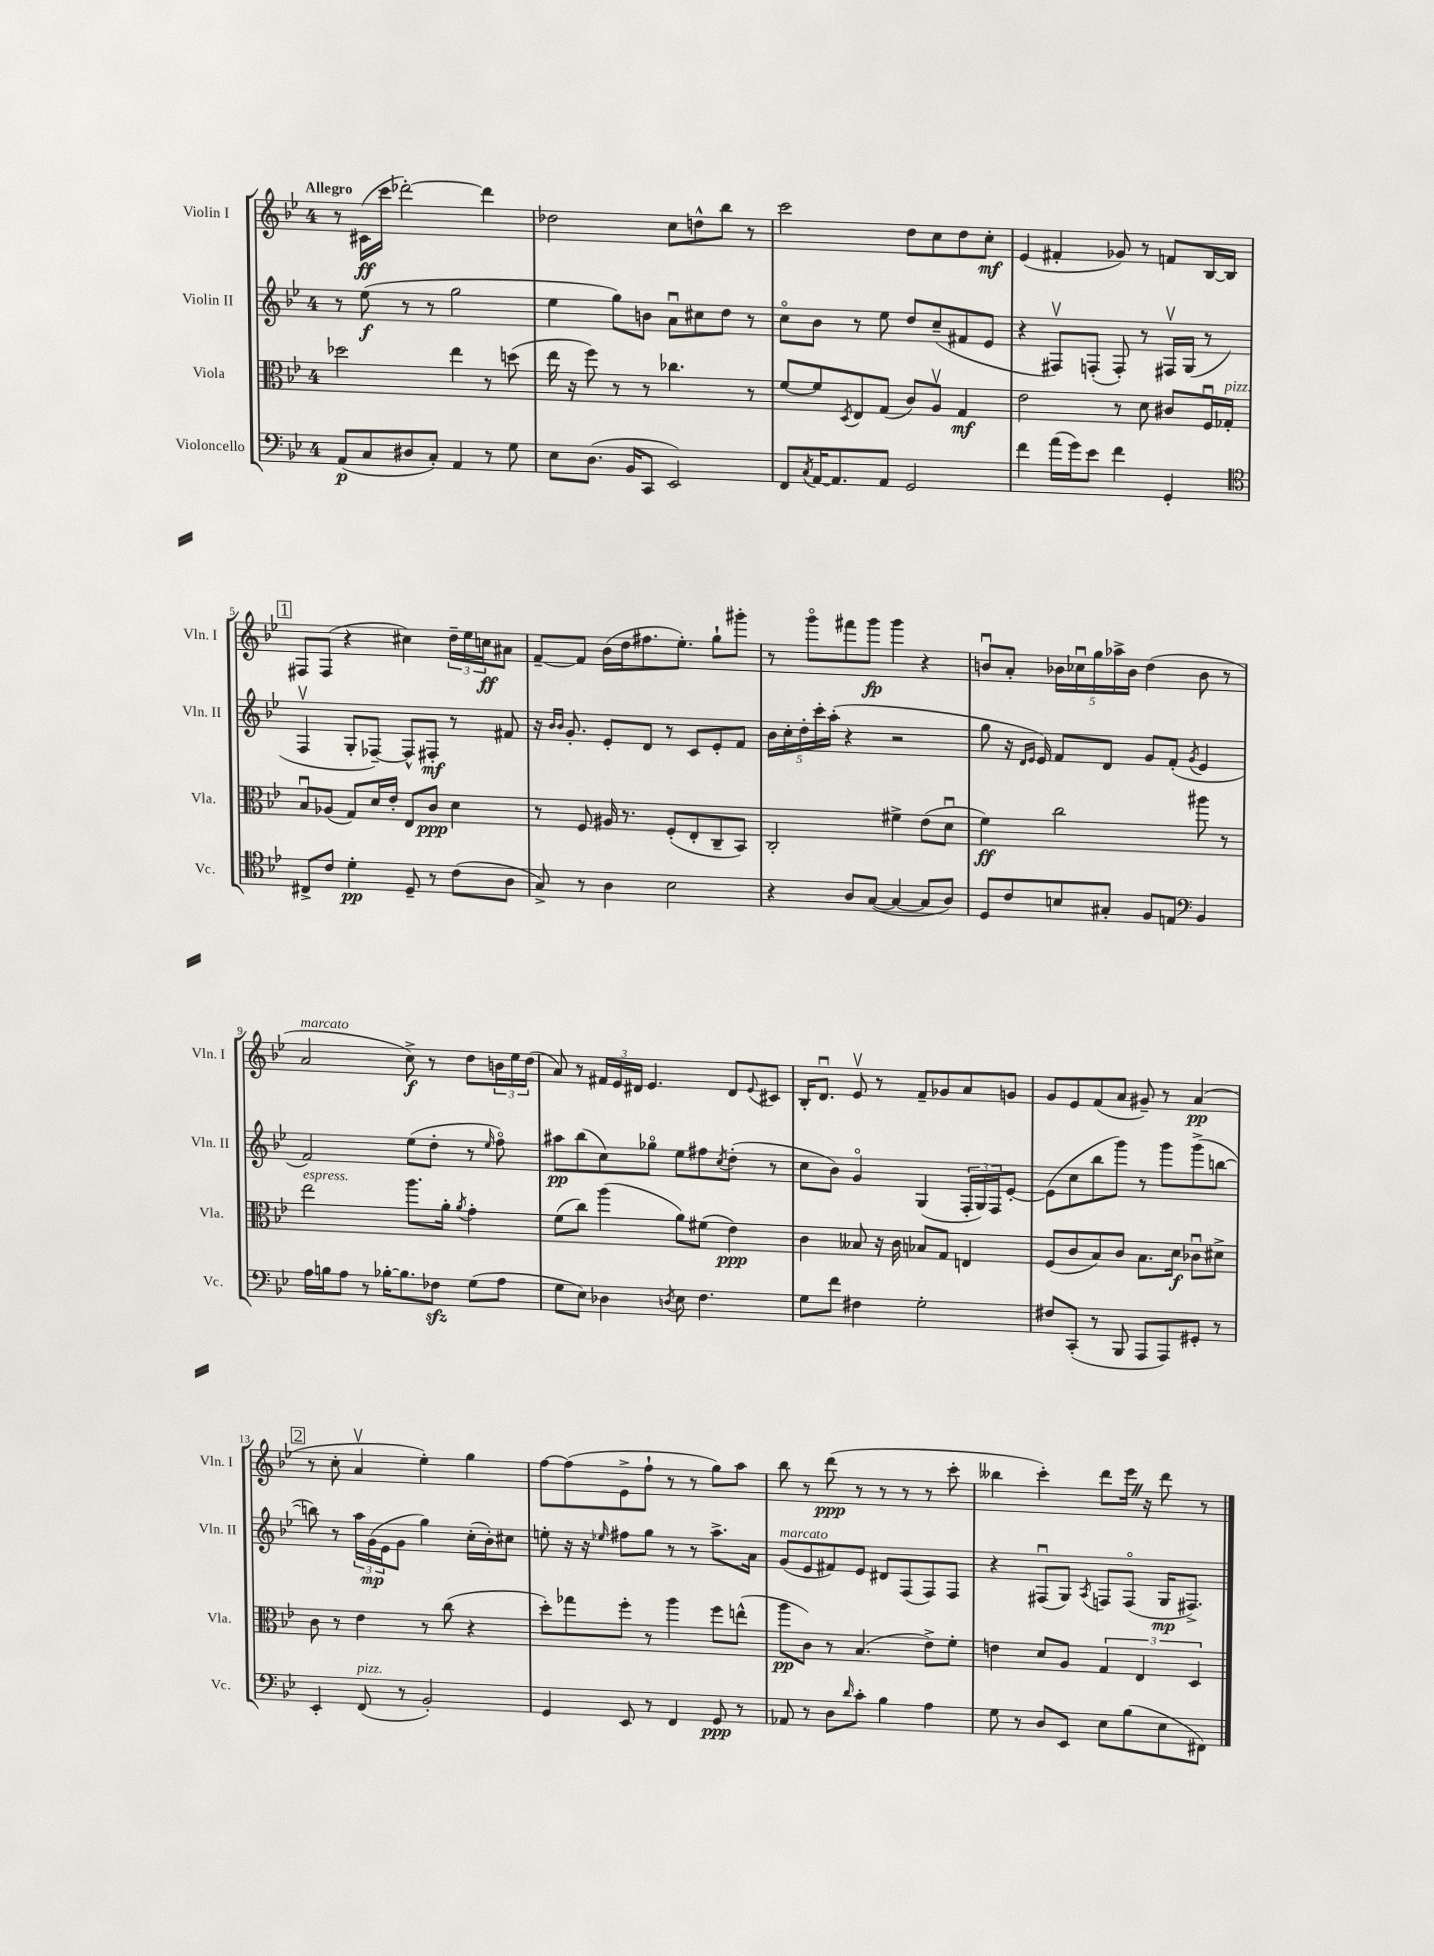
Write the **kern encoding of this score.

**kern	**kern	**kern	**kern
*staff4	*staff3	*staff2	*staff1
*clefF4	*clefC3	*clefG2	*clefG2
*k[b-e-]	*k[b-e-]	*k[b-e-]	*k[b-e-]
*M4/4	*M4/4	*M4/4	*M4/4
(8AA	2dd-	8r	8r
8C	.	(8ee-	(16c#
.	.	.	16ccc
8D#	.	8r	[2ddd-')
8C')	.	8r	.
4AA	4ee-	2gg	.
8r	8r	.	4ddd-]
8G	(8dd	.	.
=	=	=	=
8E-	16ee-	4ee-	2dd-
.	16r	.	.
(8.D	8ff)	.	.
.	8r	8gg)	.
16BB-	.	.	.
8CC	8r	8b	.
2EE-)	4.cc-	8au	8cc
.	.	8cc#	8dd^^
.	.	8dd	8bb-
.	8r	8r	8r
=	=	=	=
8FF	[8f	8cco	2ccc
8qC	.	.	.
[16AA	8f]	8b-	.
8.AA]	.	.	.
.	8qD	.	.
.	8E-	8r	.
8AA	(8G	8ee-	.
2GG	8c)	8dd	8dd
.	8Av	(8cc~	8cc
.	4G	8f#	8dd
.	.	8e-	8cc'
=	=	=	=
4f	2e-	4r	(4e-
(16a	.	8F#v)	4f#'
16g)	.	.	.
8e-	.	(8F'	.
4f	8r	8F')	8g-)
.	8d	8r	8r
4GG'	8c#	16F#v	8f
.	.	(16G	.
.	16Fu	8r	[16B-
.	16G-'	.	16B-]
=	=	=	=
*clefC4	*	*	*
8C#^	8B-u	4Fv	8F#
8c	(8A-	.	(8F#
4d'	8G)	8G'	4r
.	16d	[8F-~)	.
.	16e-'	.	.
8D~	8E-	8F-^^]	4cc#)
8r	8c	8F#'	.
(8c	4d	8r	24dd~
.	.	.	24ee-
.	.	.	24cc
8A	.	8f#	8a#
=	=	=	=
8G^)	8r	16r	[8f~
.	.	16qqb-	.
.	.	16qqb-	.
.	.	8.g'	.
8r	8F	.	8f]
4A	16A#	8e-'	(16b-
.	8.r	.	16dd
.	.	8d	8.ff#
2B-	(8F'	8r	.
.	.	.	8.ee-')
.	8E-'	8c	.
.	8C~	8e-'	8gg`
.	8BB-)	8f	8ggg#'
=	=	=	=
4r	2C'	20b-	8r
.	.	20cc'	.
.	.	20dd'	.
.	.	.	8gggo
.	.	20ccc'	.
.	.	(20aa'	.
8A	.	4r	8fff#
([8G	.	.	8ggg
4G_	4f#^	2r	4ggg
8G]	(8e-	.	4r
8A)	8du	.	.
=	=	=	=
8D	4f)	8gg	8bu
8c	.	16r	8a'
.	.	16qqd	.
.	.	16qqe-	.
.	.	16e-)	.
8B	2cc	8f	20b-
.	.	.	20cc-u
.	.	.	20gg
8G#'	.	8d	.
.	.	.	20aa-^
.	.	.	20b-
8F	.	8g	(4dd
8E	.	(8f'	.
*clefF4	*	*	*
.	.	8qg	.
4BB-	8aa#	4e-	8b-
.	8r	.	8r
=	=	=	=
16A	2ee-	2f)	2a
16B	.	.	.
8A	.	.	.
8r	.	.	.
[16B-'	.	.	.
8.B-]	.	.	.
.	8.aa	(8ee-	8cc^)
8F-	.	8dd'	8r
.	16a'	.	.
.	8qa	.	.
(8G	4g'	8r	8dd
.	.	16qqee-	.
8A	.	8ffo)	24b
.	.	.	24ee-
.	.	.	(24dd
=	=	=	=
8G	(8f	8aa#	8a)
8E-)	8cc)	(8bb-	8r
4D-	(4aa	8cc)	24f#
.	.	.	24e-
.	.	.	24d#
.	.	8gg-o	4.e-
8qD	.	.	.
8E-	8a)	8ee-	.
4.F	(8f#	8ff#	.
.	.	8qcc	.
.	4e-)	(8dd'	8d#
.	.	.	8qqe-
.	.	8r	8c#
=	=	=	=
8G	4c	8cc	16B-'
.	.	.	8.du
8f	.	8b-)	.
4F#	8B--	4go	8e-v
.	16r	.	8r
.	16c	.	.
2G'	8B-	(4G	8f~
.	8G	.	8g-
.	4E	24F'	8a
.	.	24G)	.
.	.	24F	.
.	.	[8e-'	8g
=	=	=	=
8F#	(8F	(8e-]	8g
(8CC'	8c	8cc	8e-
8r	8B-)	8bb-	(8f
8BBB-	8c	8ggg)	8a
8AAA	8.B-	8r	8g#~)
8AAA)	.	8ggg	8r
.	16d	.	.
8GG#'	8c-u	(8ggg^	(4a
8r	8d#^	[8bb	.
=	=	=	=
4EE-'	8c	8bb])	8r
.	8r	8r	8cc'
(8FF	4e-	24aa	4av
.	.	(24g	.
.	.	24e-	.
8r	.	8g	.
2BB-')	8r	4gg)	4ee-')
.	(8cc	.	.
.	4r	(16cc'	4gg
.	.	16b-')	.
.	.	8cc#	.
=	=	=	=
4GG	8dd')	8ee'	[8ff
.	8gg-	16r	(8ff]
.	.	16r	.
.	.	16qqee-	.
8EE-	8ff'	8ff#	8e-^
8r	8r	8gg	8ff`
4FF	4aa	8r	8r
.	.	8r	8r
8GG	8ff	8.aa^	8gg)
8r	(8ee^^	.	8aa
.	.	16a	.
=	=	=	=
8AA-	8aa	(8g	8bb-
8r	8c)	8e-	8r
8D	8r	8f#)	(8ddd
16qqd	.	.	.
8c'	(4.B-	8e-	8r
4B-	.	8d#	8r
.	.	(8F	8r
4A	8e-^)	8F)	8r
.	8f'	8F	8ccc'
=	=	=	=
8G	4e	4r	4bb--
8r	.	.	.
8D	8d	(8F#u	4ccc')
8EE-	8A	8G)	.
.	.	8qA	.
8E-	6G	8F	8ddd
(8B-	.	(8Fo	16eee-
.	6E-	.	.
.	.	.	16r
8E-	.	16G	8ddd
.	.	8.F#^)	.
.	6D	.	.
8FF#)	.	.	8r
==	==	==	==
*-	*-	*-	*-
